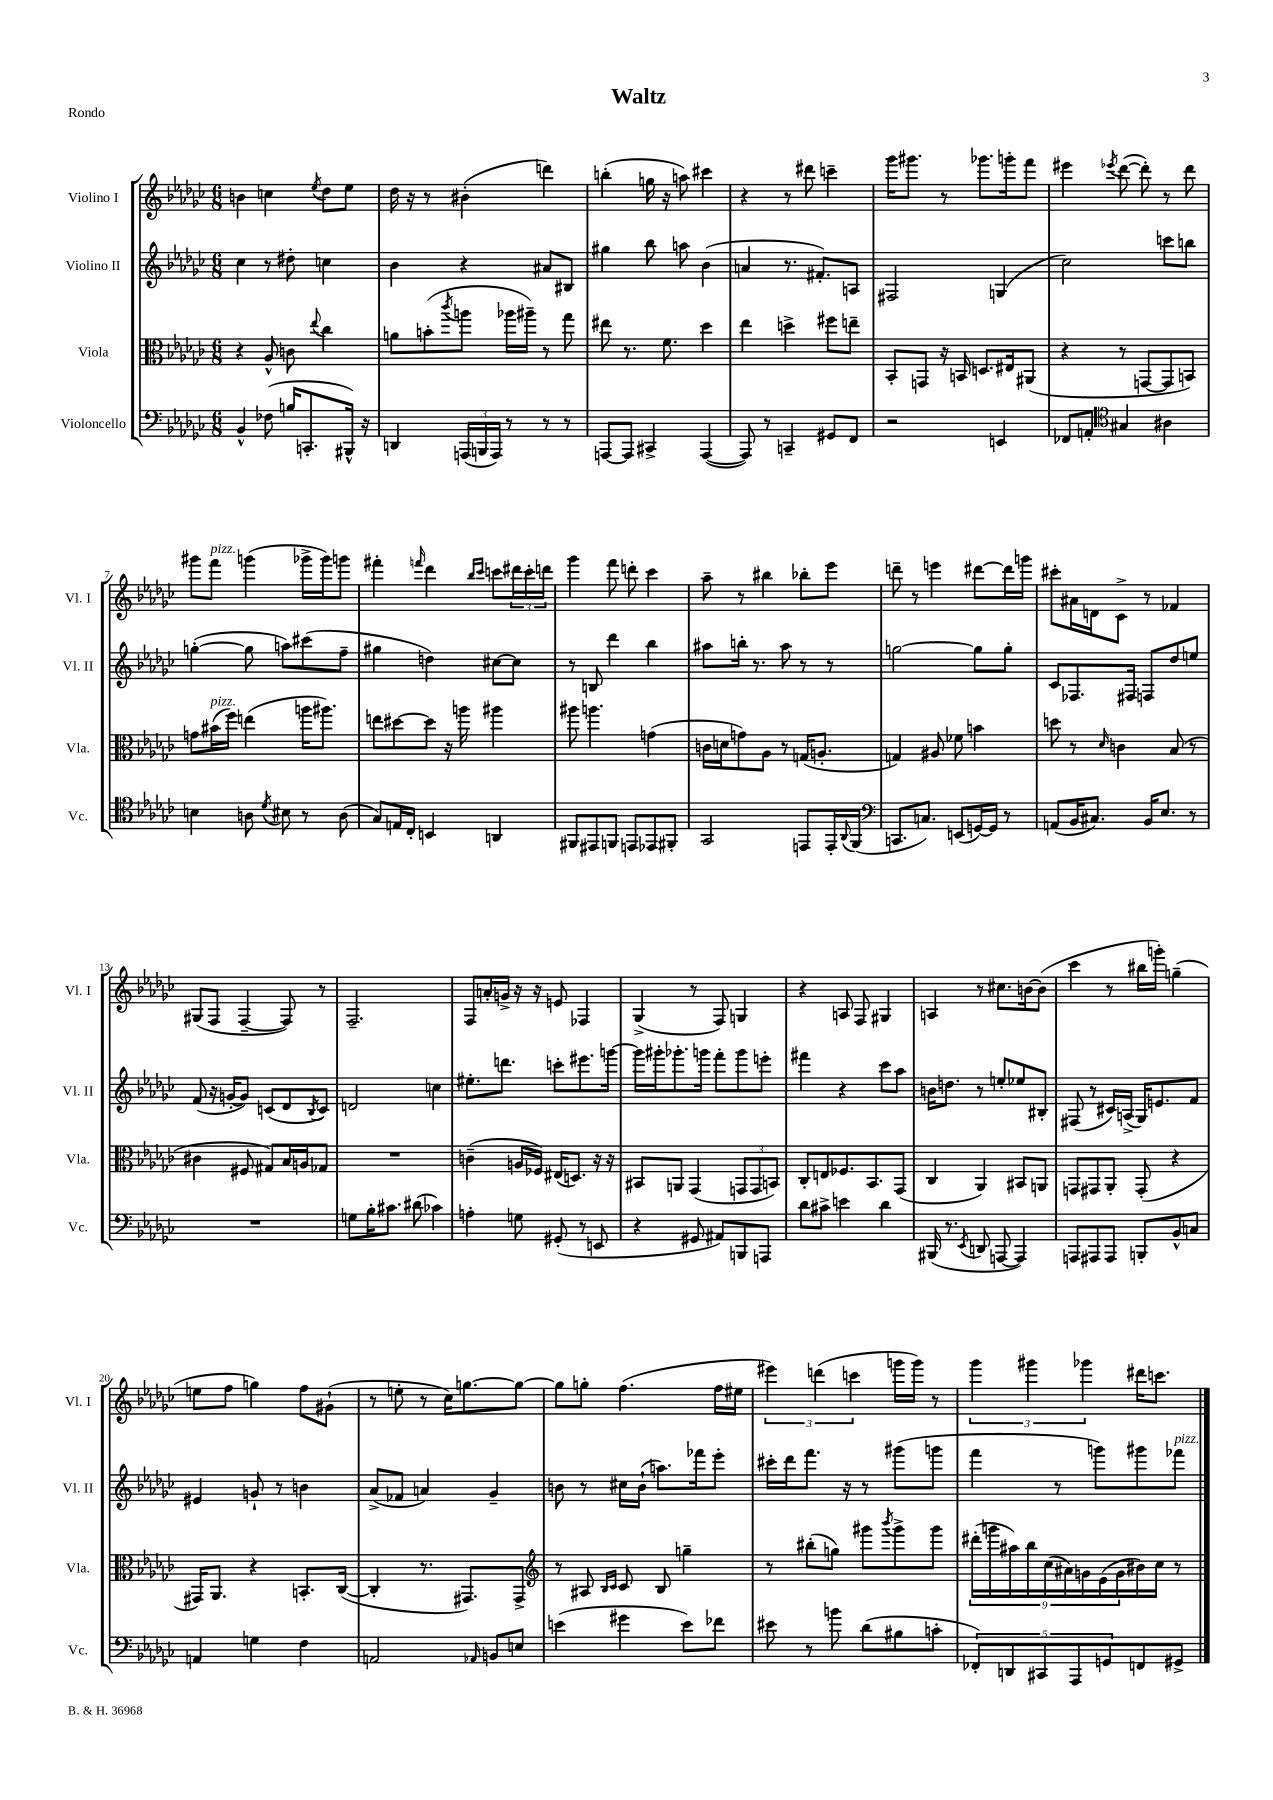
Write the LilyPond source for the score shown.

\header { title = "Waltz" piece = "Rondo" }
<<
\new StaffGroup <<
\new Staff = "s0" \with { instrumentName = "Violino I" shortInstrumentName = "Vl. I" } {
    \clef treble \key ges \major \numericTimeSignature \time 6/8
    b'4 c''4 \acciaccatura { ees''8 } des''8 ees''8 |
    des''16 r16 r8 bis'4-.( d'''4) |
    b''4-.( g''16 r16 a''8) cis'''4 |
    r4 r8 dis'''8 c'''4-- |
    ges'''16 gis'''8. r8 ges'''8. g'''16-. f'''8 |
    eis'''4 \acciaccatura { ees'''8 } des'''8~( des'''8-.) r8 des'''8 |
    gis'''8 f'''8^\markup { \italic "pizz." } g'''4( ges'''16-> ges'''16) g'''8 |
    fis'''4-. \grace { f'''16 } des'''4 \grace { bes''16 ces'''16 } c'''8 \tuplet 3/2 { dis'''16 c'''16-. d'''16 } |
    ges'''4 f'''8 d'''8-. ces'''4 |
    aes''8-- r8 bis''4 bes''8-. ees'''8 |
    d'''8-- r8 e'''4 dis'''8~ dis'''16 g'''16 |
    cis'''8-. ais'16 d'16 ces'8-> r8 fes'4 |
    gis8( f8 f4~-- f8) r8 |
    f2.-- |
    f8 a'16-. g'16-> r16 r16 e'8 fes4 |
    ges4->( r8 f8) g4 |
    r4 a8 f8 gis4 |
    a4 r8 cis''8. b'16~ b'8( |
    ces'''4 r8 bis''16 g'''16-.) g''4--( |
    e''8 f''8 g''4) f''8 gis'8-!( |
    r8 e''8-. r8 ces''16) g''8.~ g''8~ |
    g''8 g''8-. f''4.( f''16 eis''16 |
    \tuplet 3/2 { eis'''4) d'''4( c'''4 } g'''16 g'''16) r8 |
    \tuplet 3/2 { ges'''4 gis'''4 ges'''4 } dis'''16 c'''8. \bar "|." |
}
\new Staff = "s1" \with { instrumentName = "Violino II" shortInstrumentName = "Vl. II" } {
    \clef treble \key ges \major \numericTimeSignature \time 6/8
    ces''4 r8 dis''8-. c''4 |
    bes'4 r4 ais'8 bis8 |
    gis''4 bes''8 a''8 bes'4( |
    a'4 r8. fis'8.-.) a8 |
    fis2 g4( |
    ces''2) c'''8 b''8 |
    g''4~-.( g''8 a''8) cis'''8( f''8-- |
    gis''4 d''4) cis''8~ cis''8 |
    r8 b8 des'''4 bes''4 |
    ais''8 b''16-. r8. ais''8 r8 r8 |
    g''2~ g''8 g''8-. |
    ces'8 fes8. fis16 f8 des''8 e''8 |
    f'8( r16 g'16~-. g'8) c'8( des'8 \acciaccatura { bes8 } c'8) |
    d'2 c''4 |
    eis''8.-. d'''8. c'''8-. eis'''8. g'''16~ |
    g'''16 gis'''16-. ges'''8.-. g'''16 f'''8-. g'''8 e'''8-. |
    fis'''4 r4 ces'''8 aes''8 |
    b'16 d''8. r8 e''8-. ees''8 bis8-. |
    fis8( r8 cis'16) a16->( ges16) e'8. f'8 |
    eis'4 g'8-! r8 b'4 |
    aes'8->( fes'8 a'4) ges'4-- |
    b'8 r8 cis''16 b'16-!( a''8.) fes'''16 ees'''8-. |
    cis'''16-. des'''16 f'''8. r16 r8 gis'''8( g'''8 |
    f'''4 r8 g'''8) gis'''8 fes'''8^\markup { \italic "pizz." } \bar "|." |
}
\new Staff = "s2" \with { instrumentName = "Viola" shortInstrumentName = "Vla." } {
    \clef alto \key ges \major \numericTimeSignature \time 6/8
    r4 aes8-^ c'8 \appoggiatura { ees''8 } ces''4 |
    a'8 b'8-.( \acciaccatura { ces'''8 } a''8 aes''16 ais''16--) r8 ges''8 |
    eis''8 r8. f'8. des''4 |
    ees''4 d''4-> fis''8 e''8-- |
    bes,8-. g,8 r16 b,16 d8. eis16 ais,8( |
    r4 r8 g,8~ g,8 b,8) |
    g'8 bis'16^\markup { \italic "pizz." }( f''16) e''4( a''16 ais''8.) |
    e''8 dis''8~ dis''8 r16 a''16 ais''4 |
    ais''8 a''4. g'4( |
    c'16 d'16 g'8) aes8 r8 g16( a8.-. |
    g4) ais8 fes'8 b'4 |
    d''8 r8 \grace { des'16 } c'4 bes8( r8 |
    cis'4 fis8 gis8) bes16 a16 ges8 |
    R2. |
    c'4--( a16 fes16) eis16( d8.) r16 r16 |
    bis,8 a,8 ges,4( \tuplet 3/2 { g,8 g,8 b,8) } |
    ces8-. e8 fes8. bes,8. ges,8( |
    ces4 aes,4) bis,8 a,8 |
    g,8 gis,8 aes,8-. gis,8-.( r4 |
    gis,16) aes,8. r4 b,8.-. ces16~( |
    ces4-. r8. gis,8.) gis,8-> |
    \clef treble r8 ais8 \grace { bes16 ces'16 } ces'8 bes8 g''4-- |
    r8 bis''8-.( g''8) gis'''8 \acciaccatura { bes'''8 } gis'''8-> gis'''8 |
    \tuplet 9/8 { dis'''16-.( g'''16 ais''16) bes''16 ces''16( ais'16) g'16 ees'16( g'16 } bis'16) ces''16 r8 \bar "|." |
}
\new Staff = "s3" \with { instrumentName = "Violoncello" shortInstrumentName = "Vc." } {
    \clef bass \key ges \major \numericTimeSignature \time 6/8
    bes,4-^ fes8( b16 c,8.-. bis,,16-^) r16 |
    d,4 \tuplet 3/2 { a,,16( b,,16 a,,16) } r8 r8 r8 |
    a,,8~ a,,8 cis,4-> a,,4~( |
    a,,8) r8 c,4-- gis,8 f,8 |
    r2 e,4 |
    fes,8 a,8-. \clef tenor gis4 ais4 |
    b4 a8 \acciaccatura { des'8 } bis8 r8 a8( |
    ges8) e16 ces16-. b,4 a,4 |
    fis,8 eis,8 f,8 e,8 ees,8 fis,8-. |
    ges,2 e,8 e,16-. \appoggiatura { aes,8 } f,16( |
    \clef bass c,8. c8.) e,8( g,16~) g,16 r8 |
    a,8( bes,16 cis8.) bes,16 ees8. r8 |
    R2. |
    g8 bes16-. cis'8. dis'8( ces'4) |
    a4-. g8 gis,8-.( r8 e,8 |
    r4 gis,8 ais,8) b,,8 a,,8 |
    des'8 cis'8-> e'4 des'4 |
    bis,,16( r8. \acciaccatura { ees,8 } d,8 a,,8~ a,,4) |
    a,,8 ais,,8 ais,,8 b,,8-. bes,8-^ c8 |
    a,4 g4 f4 |
    a,2 \grace { aes,16 } b,8 e8 |
    e'4( gis'4 e'8) fes'8 |
    eis'8 r8 b'8 des'8( bis8 c'8-. |
    \tuplet 5/4 { fes,8-.) d,8 cis,8 aes,,8 g,8 } f,8 gis,8-> \bar "|." |
}
>>
>>
